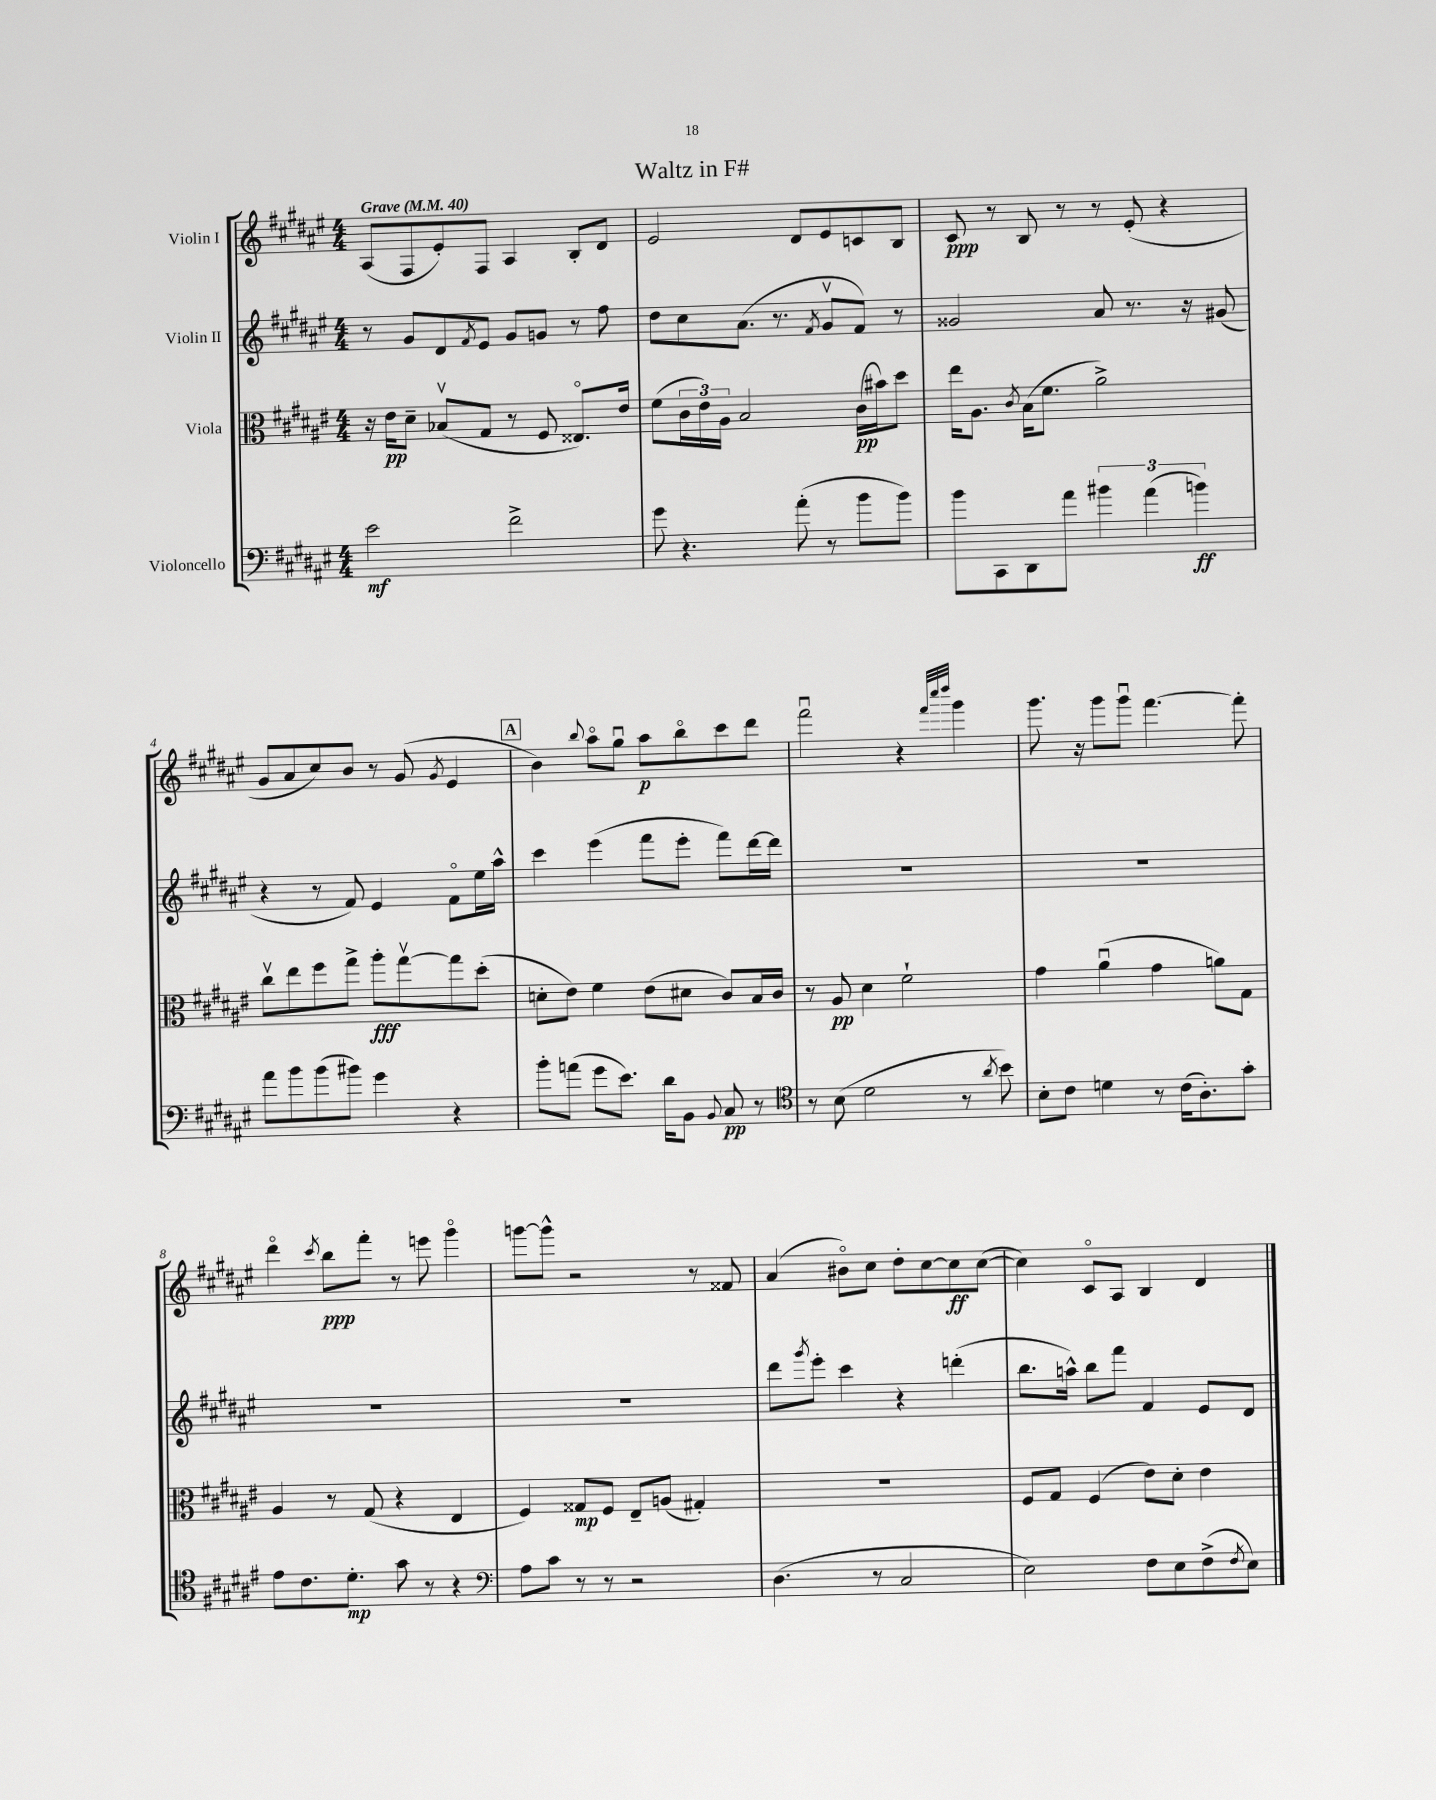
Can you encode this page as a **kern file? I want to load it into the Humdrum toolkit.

**kern	**dynam	**kern	**dynam	**kern	**kern	**dynam
*part4	*part4	*part3	*part3	*part2	*part1	*part1
*staff4	*staff4	*staff3	*staff3	*staff2	*staff1	*staff1
*I"Violoncello	*	*I"Viola	*	*I"Violin II	*I"Violin I	*
*clefF4	*	*clefC3	*	*clefG2	*clefG2	*
*k[f#c#g#d#a#e#]	*	*k[f#c#g#d#a#e#]	*	*k[f#c#g#d#a#e#]	*k[f#c#g#d#a#e#]	*
*M4/4	*	*M4/4	*	*M4/4	*M4/4	*
*MM40	*	*MM40	*	*MM40	*MM40	*
=1	=1	=1	=1	=1	=1	=1
!	!	!	!	!	!LO:TX:a:B:t=Grave	!
2e#\	mf	16r	.	8r	(8A#/L	.
.	.	16e#\KL	pp	.	.	.
.	.	8d#~\J	.	8g#/L	8F#/	.
.	.	(8B-Xv/L	.	8d#/	8e#'/)	.
.	.	.	.	8qf#/	.	.
.	.	8G#/J	.	8e#/J	8F#/J	.
2f#^\	.	8r	.	8g#/L	4A#/	.
.	.	8F#/	.	8gn/J	.	.
.	.	8.E##X/L)	.	8r	8B'/L	.
.	.	.	.	8ff#\	8d#/J	.
.	.	16e#/Jk	.	.	.	.
=2	=2	=2	=2	=2	=2	=2
8g#\	.	(8f#\L	.	8dd#\L	2e#/	.
4.r	.	24c#\L	.	8cc#\	.	.
.	.	24e#\)	.	.	.	.
.	.	24A#\JJ	.	.	.	.
.	.	2B/	.	(8.a#\J	.	.
.	.	.	.	8.r	.	.
(8a#'\	.	.	.	.	8d#/L	.
.	.	.	.	8qf#/	.	.
8r	.	.	.	8g#v/L	8e#/	.
8b\L	.	(16c#\LL	pp	8f#/J)	8cn/	.
.	.	16b#X\J)	.	.	.	.
8b\J)	.	8dd#\J	.	8r	8B/J	.
=3	=3	=3	=3	=3	=3	=3
8b\L	.	16ee#\KL	.	2g##X/	8c#/	ppp
.	.	8.A#\J	.	.	.	.
8CC#\	.	.	.	.	8r	.
.	.	8qc#/	.	.	.	.
8DD#\	.	(16B\KL	.	.	8B/	.
.	.	8.f#\J	.	.	.	.
8a#\J	.	.	.	.	8r	.
6b#X\	.	2a#^\)	.	8a#/	8r	.
.	.	.	.	8.r	(8e#'/	.
(6a#\	.	.	.	.	.	.
.	.	.	.	.	4r	.
.	.	.	.	16r	.	.
6bn\)	ff	.	.	.	.	.
.	.	.	.	(8g#X/	.	.
!!LO:LB:g=z
=4	=4	=4	=4	=4	=4	=4
8a#\L	.	8cc#v\L	.	4r	8g#/L	.
8b\	.	8ee#\	.	.	8a#/	.
(8b\	.	8ff#\	.	8r	8cc#/)	.
8b#X\J)	.	8gg#^\J	.	8f#/)	8b/J	.
4g#\	.	8aa#'\L	fff	4e#/	8r	.
.	.	[8gg#v\	.	.	(8g#/	.
.	.	.	.	.	8qg#/	.
4r	.	8gg#\]	.	8f#\L	4e#/	.
.	.	(8dd#'\J	.	16ee#\L	.	.
.	.	.	.	16aa#^^\JJ	.	.
!!LO:REH:place=s1:t=A
=5	=5	=5	=5	=5	=5	=5
8b'\L	.	8dn'\L	.	4ccc#\	4b\)	.
(8an\J	.	8e#\J)	.	.	.	.
.	.	.	.	.	8qqbb/	.
8g#\L	.	4f#\	.	(4eee#\	8aa#\L	.
8.e#\J)	.	.	.	.	8gg#u\J	.
.	.	(8e#\L	.	8fff#\L	8aa#\L	p
16d#\KL	.	.	.	.	.	.
8BB\J	.	8d#X\J	.	8eee#'\J	8bb\	.
8qqBB/	.	.	.	.	.	.
8C#/	pp	8c#/L)	.	8fff#\L)	8ccc#\	.
8r	.	16B/L	.	[16ddd#\L	8ddd#\J	.
.	.	16c#/JJ	.	16ddd#\JJ]	.	.
=6	=6	=6	=6	=6	=6	=6
*clefC4	*	*	*	*	*	*
8r	.	8r	.	1r	2fff#u\	.
(8B\	.	8A#/	pp	.	.	.
2d#\	.	4d#\	.	.	.	.
.	.	2f#`\	.	.	4r	.
.	.	.	.	.	32qqfff#/LLL	.
.	.	.	.	.	32qqcccc#/	.
.	.	.	.	.	32qqdddd#/JJJ	.
8r	.	.	.	.	4ggg#\	.
8qa#/	.	.	.	.	.	.
8b\)	.	.	.	.	.	.
=7	=7	=7	=7	=7	=7	=7
8B'\L	.	4g#\	.	1r	8.ggg#\	.
8c#\J	.	.	.	.	.	.
.	.	.	.	.	16r	.
4dn\	.	(4a#u\	.	.	8ggg#\L	.
.	.	.	.	.	8ggg#u\J	.
8r	.	4g#\	.	.	[4.fff#\	.
(16c#\KL	.	.	.	.	.	.
8.A#'\)	.	.	.	.	.	.
.	.	8an\L)	.	.	.	.
8g#'\J	.	8G#\J	.	.	8fff#'\]	.
!!LO:LB:g=z
=8	=8	=8	=8	=8	=8	=8
8e#\L	.	4A#/	.	1r	4ddd#\	.
8.c#\	.	.	.	.	.	.
.	.	.	.	.	8qccc#/	.
.	.	8r	.	.	8bb\L	ppp
8.d#'\J	mp	.	.	.	.	.
.	.	(8G#/	.	.	8fff#'\J	.
8g#\	.	4r	.	.	8r	.
8r	.	.	.	.	8eeen\	.
4r	.	4E#/	.	.	4ggg#\	.
=9	=9	=9	=9	=9	=9	=9
*clefF4	*	*	*	*	*	*
8A#\L	.	4F#/)	.	1r	[8gggn\L	.
8c#\J	.	.	.	.	8ggg^^\J]	.
8r	.	8G##X/L	mp	.	2r	.
8r	.	8F#/J	.	.	.	.
2r	.	8E#~/L	.	.	.	.
.	.	(8An/J	.	.	.	.
.	.	4G#X'/)	.	.	8r	.
.	.	.	.	.	8f##X/	.
=10	=10	=10	=10	=10	=10	=10
(4.D#\	.	1r	.	8ddd#\L	(4a#/	.
.	.	.	.	8qggg#/	.	.
.	.	.	.	8eee#'\J	.	.
.	.	.	.	4ccc#\	8b#X\L)	.
8r	.	.	.	.	8cc#\J	.
2C#/	.	.	.	4r	8dd#'\L	.
.	.	.	.	.	[8cc#\	.
.	.	.	.	(4dddn'\	8cc#\]	ff
.	.	.	.	.	([8cc#\J	.
=11	=11	=11	=11	=11	=11	=11
2E#\)	.	8F#/L	.	8.bb\L	4cc#\])	.
.	.	8G#/J	.	.	.	.
.	.	.	.	16aan^^\Jk)	.	.
.	.	(4F#/	.	8bb\L	8c#/L	.
.	.	.	.	8fff#\J	8A#/J	.
8F#\L	.	8e#\L)	.	4f#/	4B/	.
8E#\	.	8d#'\J	.	.	.	.
(8F#^\	.	4e#\	.	8e#/L	4d#/	.
8qF#/	.	.	.	.	.	.
8E#\J)	.	.	.	8d#/J	.	.
==	==	==	==	==	==	==
*-	*-	*-	*-	*-	*-	*-
